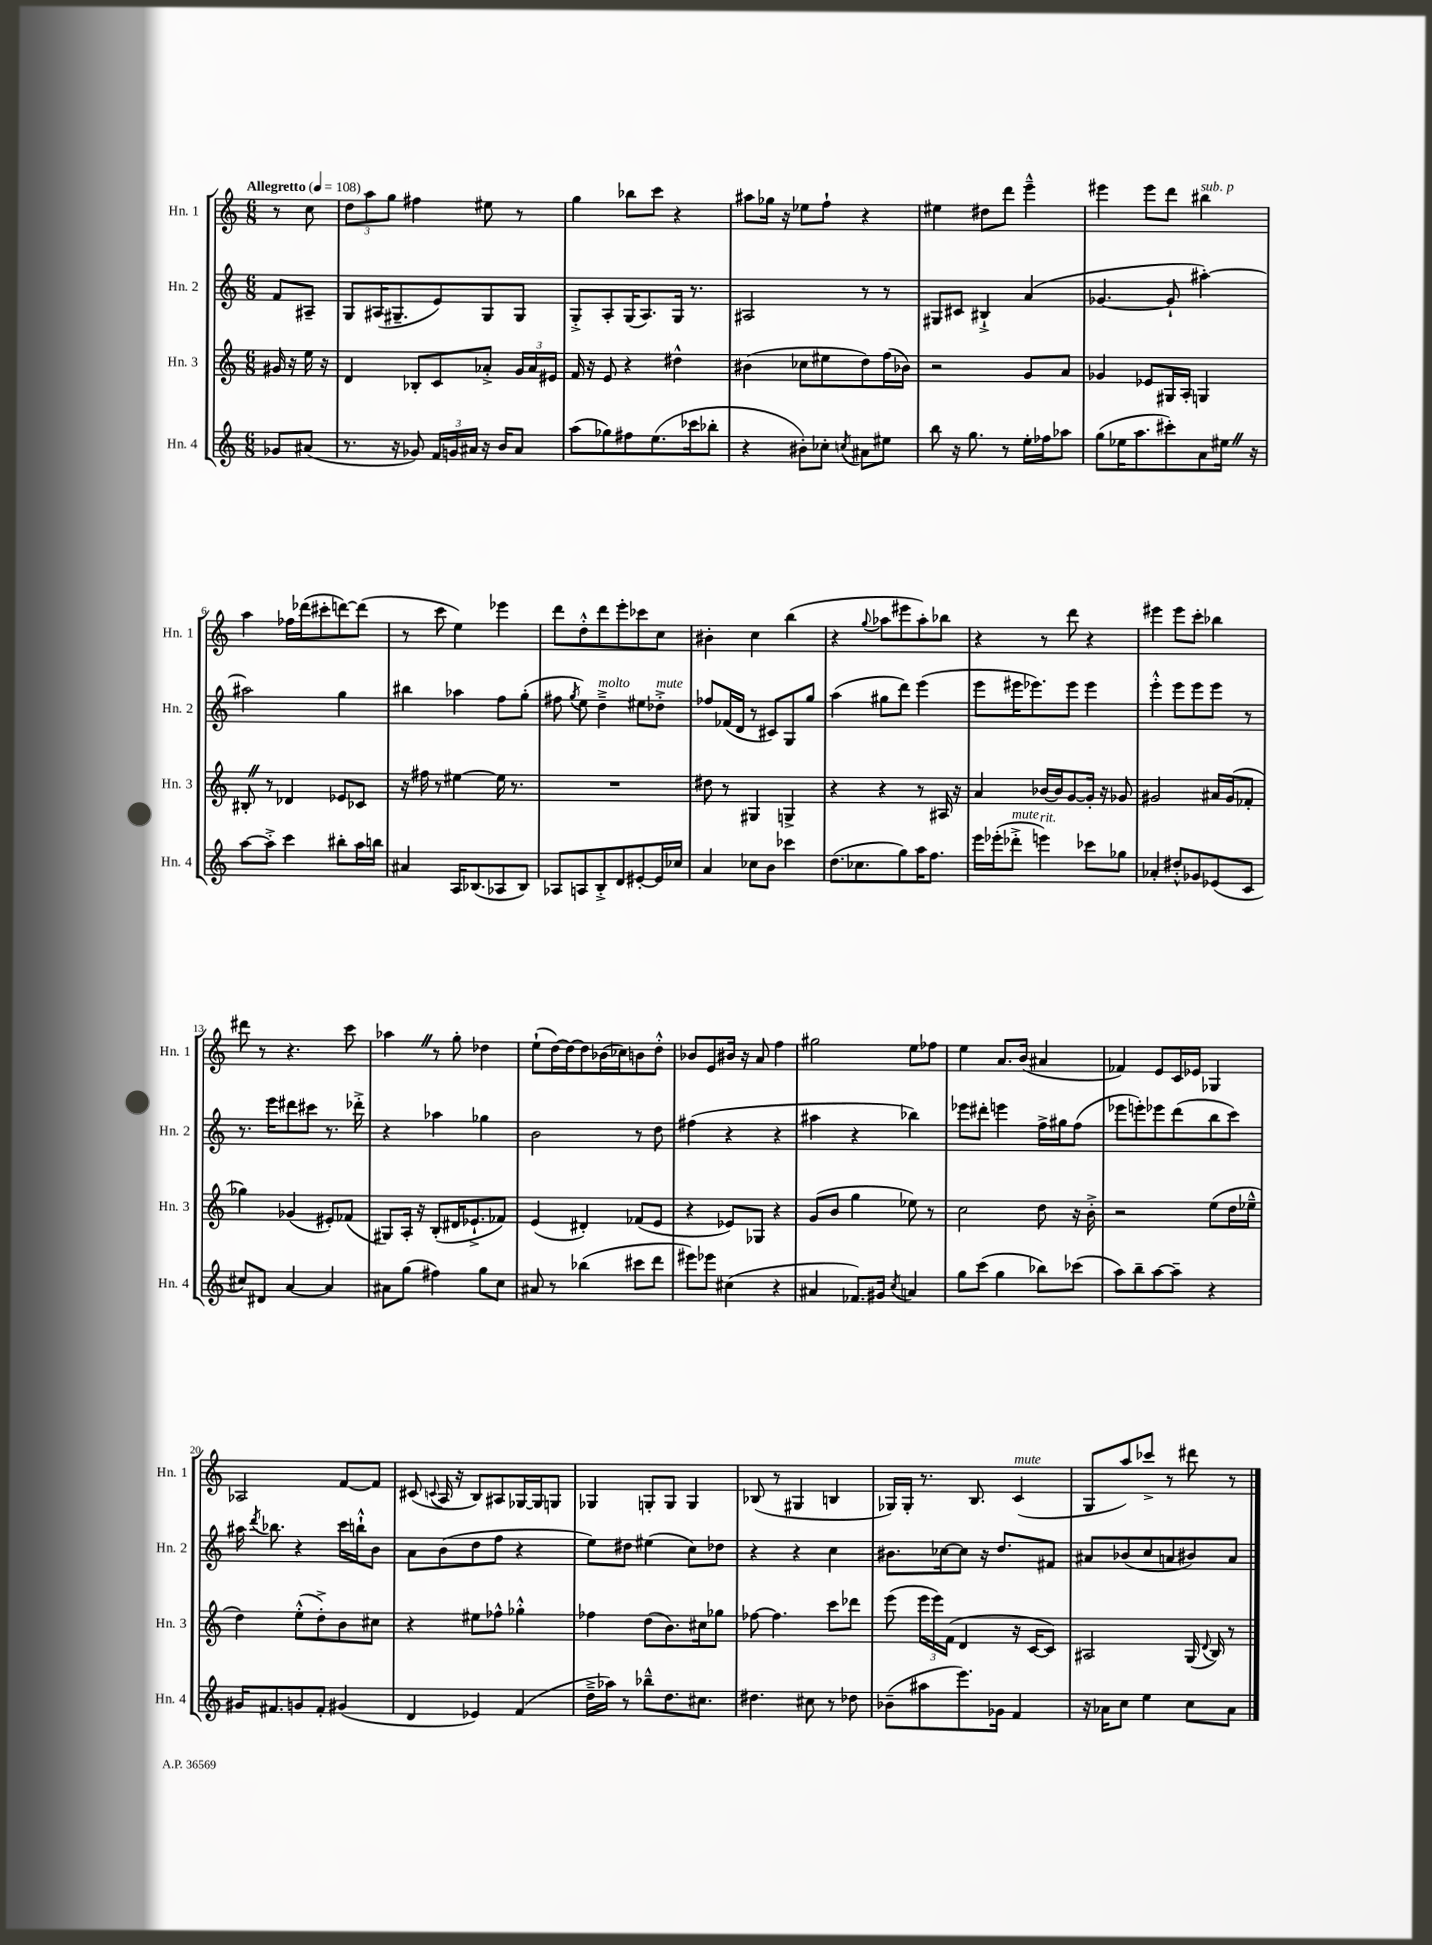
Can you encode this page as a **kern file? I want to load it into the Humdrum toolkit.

**kern	**kern	**kern	**kern
*staff4	*staff3	*staff2	*staff1
*clefG2	*clefG2	*clefG2	*clefG2
*k[]	*k[]	*k[]	*k[]
*M6/8	*M6/8	*M6/8	*M6/8
*MM108	*MM108	*MM108	*MM108
8g-/L	16g#/	8f/L	8r
.	16r	.	.
(8a#/J	16ee\	8A#~/J	8cc\
.	16r	.	.
=	=	=	=
8.r	4d/	8G/L	12dd\L
.	.	.	12aa\
.	.	(16A#/K	.
.	.	.	12gg\J
16r	.	8.G#~/	.
8g-/)	8B-'/L	.	4ff#\
24f/LL	8c/	8e/)	.
24g/	.	.	.
24a#/JJ	.	.	.
16r	8a-'^/J	8G#/	8ee#\
16b/LK	.	.	.
8a#/J	24g/LL	8G#/J	8r
.	24a-/	.	.
.	24e#/JJ	.	.
=	=	=	=
(8aa\L	16f/	8G'^/L	4gg\
.	16r	.	.
8gg-\)	8e/	8A'/	.
8ff#\	4r	(16G/K	8bb-\L
.	.	8.A/)	.
(8.ee\	.	.	8ccc\J
.	4dd#^^\	16G/Jk	4r
16ccc-\k	.	8.r	.
8bb-'\J	.	.	.
=	=	=	=
4r	(4b#\	2A#/	8aa#\L
.	.	.	16gg-\Jk
.	.	.	16r
8b#'\L)	8cc-\L	.	8ee-\L
8cc-'\J	8ee#\	.	8ff`\J
8qcc/	.	.	.
8a#\L	8dd\)	8r	4r
8ee#\J	(16ff\L	8r	.
.	16b-\JJ)	.	.
=	=	=	=
8bb\	2r	8G#/L	4ee#\
16r	.	8c#/J	.
8.gg\	.	.	.
.	.	4B#`^/	8dd#\L
8r	.	.	8ddd\J
16ee'\LL	8g/L	(4a/	4eee~^^\
16ff-\J	.	.	.
8aa-\J	8a/J	.	.
=	=	=	=
(8gg\L	4g-/	[4.g-/	4eee#\
16ee-\K	.	.	.
8.aa\	.	.	.
.	8e-/L	.	8eee#\L
8ccc#'\)	16G#/L	8g-`/]	8ddd\J
.	16A'/JJ	.	.
8a\	4G/	[4aa#'\)	4bb#\
16ee#\Jk	.	.	.
16r	.	.	.
=	=	=	=
[8aa\L	8B#'/	2aa#\]	4aa\
8aa'^\]J	8r	.	.
4ccc\	4d-/	.	16ff-\LL
.	.	.	(16ddd-\J
.	.	.	8ccc#'\
8bb#'\L	8e-/L	4gg\	[8ddd\)
16aa\L	8c-/J	.	(8ddd\]J
16bb\JJ	.	.	.
=	=	=	=
4a#/	16r	4bb#\	8r
.	16ff#\	.	.
.	8r	.	8ccc\
16A/LK	[4ee#\	4aa-\	4ee\)
(8.B-/	.	.	.
8A-/	16ee#\]	8ff\L	4eee-\
.	8.r	.	.
8B-/J)	.	(8gg'\J	.
=	=	=	=
8A-/L	2.r	8ff#\	8ddd\L
.	.	8qgg/	.
8A/	.	8ee\)	8dd'^^\
8B'^/	.	4dd~^\	8ddd\
8d/	.	.	8eee'\
[8e#'/	.	8ee#\L	8ccc-\
16e#/]L	.	8dd-'^\J	8cc\J
16cc-/JJ	.	.	.
=	=	=	=
4a/	8dd#\	8ff-/L	4b#'\
.	8r	(16f-/L	.
.	.	16d/JJ	.
8cc-\L	4G#/	8r	4cc\
8b\J	.	8c#/L)	.
4ccc-\	4G^/	8G/	(4bb\
.	.	8gg/J	.
=	=	=	=
(8.dd\L	4r	(4aa\	4r
8.cc-\	.	.	.
.	.	.	8qqgg/
.	4r	8gg#\L	8aa-\L
8gg\)	.	8ddd\J)	8eee#\
16aa\K	8r	(4eee\	8aa-'\)
8.ff\J	.	.	.
.	16A#/	.	8bb-\J
.	16r	.	.
=	=	=	=
16eee\LL	4a/	8eee\L	4r
(16eee-'\J	.	.	.
8ddd-'^\J	.	16eee#\K	.
.	.	8.eee-\)	.
4eee\)	[16b-/LL	.	8r
.	16b-/]J	.	.
.	[8g/	8eee-\J	8ddd\
8ccc-\L	16g'/]Jk	4eee-\	4r
.	16r	.	.
8gg-\J	8g-/	.	.
=	=	=	=
4a-'/	2g#/	4eee'^^\	4eee#\
8dd#'^^/L	.	8eee\L	8eee#\L
8g-/	.	8eee\	8ccc'\J
(8e-/	16a#/LL	8eee\J	4bb-\
.	(16g#/J	.	.
8c/J	8f-'/J	8r	.
=	=	=	=
8cc#/L)	4gg-\)	8.r	8ddd#\
8d#/J	.	.	8r
.	.	16eee\LK	.
[4a/	(4g-/	8ddd#\	4.r
.	.	8ccc#\J	.
4a/]	8e#'/L)	8.r	.
.	(8f-/J	.	8ccc\
.	.	16ddd-'^\	.
=	=	=	=
8a#\L	8G#/L)	4r	4aa-\
(8gg\J	16A'/Jk	.	.
.	16r	.	.
4ff#\)	(8B'/L	4aa-\	8r
.	16d#/K	.	8gg'\
.	8.e-`^/	.	.
8gg\L	.	4gg-\	4dd-\
8cc\J	8f-/J)	.	.
=	=	=	=
8a#/	(4e/	2b\	(8ee`\L
8r	.	.	[16dd\L)
.	.	.	16dd\_J
(4bb-\	4d#'/)	.	8dd\]
.	.	.	(16b-\L
.	.	.	16cc-\J)
8ccc#\L	(8f-/L	8r	8b\
8ddd\J	8e/J	8dd\	8dd'^^\J
=	=	=	=
8eee#\L)	4r	(4ff#\	8b-/L
8eee-\J	.	.	8e/
(4cc#\	8e-/L)	4r	16b#/Jk
.	.	.	16r
.	8G-/J	.	8a/
4r	4r	4r	4ff\
=	=	=	=
4a#/	(8g/L	4aa#\	2gg#\
.	8b/J	.	.
8.f-/L)	4gg\	4r	.
16g#/Jk	.	.	.
8qcc/	.	.	.
4a/	8ee-\)	4bb-\)	8ee\L
.	8r	.	8ff-\J
=	=	=	=
8gg\L	2cc\	8eee-\L	4ee\
(8ccc\J	.	8ddd#'\J	.
4gg\	.	4eee\	8.a/L
.	.	.	(16b/Jk
8bb-\L)	8dd\	16ff^\LL	4a#/
.	.	16gg#\J	.
(8ccc-\J	16r	(8ff\J	.
.	16b'^\	.	.
=	=	=	=
8aa\L)	2r	8eee-\L	4f-/)
8bb~\	.	8eee'\)	.
[8aa\	.	8eee-\	8e/L
8aa~\]J	.	(8ddd\	16c/L
.	.	.	16e-/JJ
4r	(8ee\L	8bb\	4G-/
.	16dd\L	8ccc\J)	.
.	16ee-~^^\JJ	.	.
=	=	=	=
16g#/LK	4dd\)	16aa#\	2A-/
.	.	8qddd/	.
8.f#/	.	8.bb-\	.
8g/	(8ee'^^\L	4r	.
8f#'/J	8dd'^\)	.	.
(4g#/	8b\	16ccc\LL	[8f/L
.	.	16bb`^^\J	.
.	8cc#\J	8b\J	8f/]J
=	=	=	=
4d/	4r	8a\L	(8c#/
.	.	.	8qqc/
.	.	(8b\	16A/
.	.	.	16r
4e-/)	8ee#\L	8dd\	8B/L)
.	8ff-^^\J	8ff\J	8A#/
(4f/	4gg-'^^\	4r	[16G-/L
.	.	.	16G-/]J
.	.	.	8G/J
=	=	=	=
16dd~^\LL	4ff-\	8ee\L)	4G-/
16aa-\JJ)	.	.	.
8r	.	8dd#\J	.
8bb-~^^\L	(8dd\L	(4ee#\	8G'/L
8.dd\	8.b\)	.	8G/J
.	.	8cc\L)	4G/
8.cc#\J	16cc#\k	.	.
.	8gg-\J	8dd-\J	.
=	=	=	=
4.dd#\	[8ff-\	4r	(8B-/
.	4.ff-\]	.	8r
.	.	4r	4G#/
8cc#\	.	.	.
8r	8ccc\L	4cc\	4B/
8dd-\	8ddd-\J	.	.
=	=	=	=
(8b-~\L	(8eee\	8.b#\L	16G-/LL)
.	.	.	16G-'/JJ
8aa#\	24eee\LL	.	8.r
.	24eee\)	.	.
.	.	[16cc-\k	.
.	(24f\JJ	.	.
8.eee\)	4d/	8cc-\]J	.
.	.	.	8.B/
.	.	16r	.
16g-\Jk	.	8.dd/L	.
4f/	16r	.	(4c/
.	[16c/LK	.	.
.	8c/]J)	8f#/J	.
=	=	=	=
16r	2A#/	8a#/L	8G/L
16a-\LK	.	.	.
8cc\J	.	(8b-/	8aa/)
4ee\	.	8cc/	8ccc-^/J
.	.	8a/	8r
8cc\L	(16G/	8b#/)	8ddd#\
.	8qqd/	.	.
.	16B/)	.	.
8a-\J	8r	8a/J	8r
==	==	==	==
*-	*-	*-	*-
